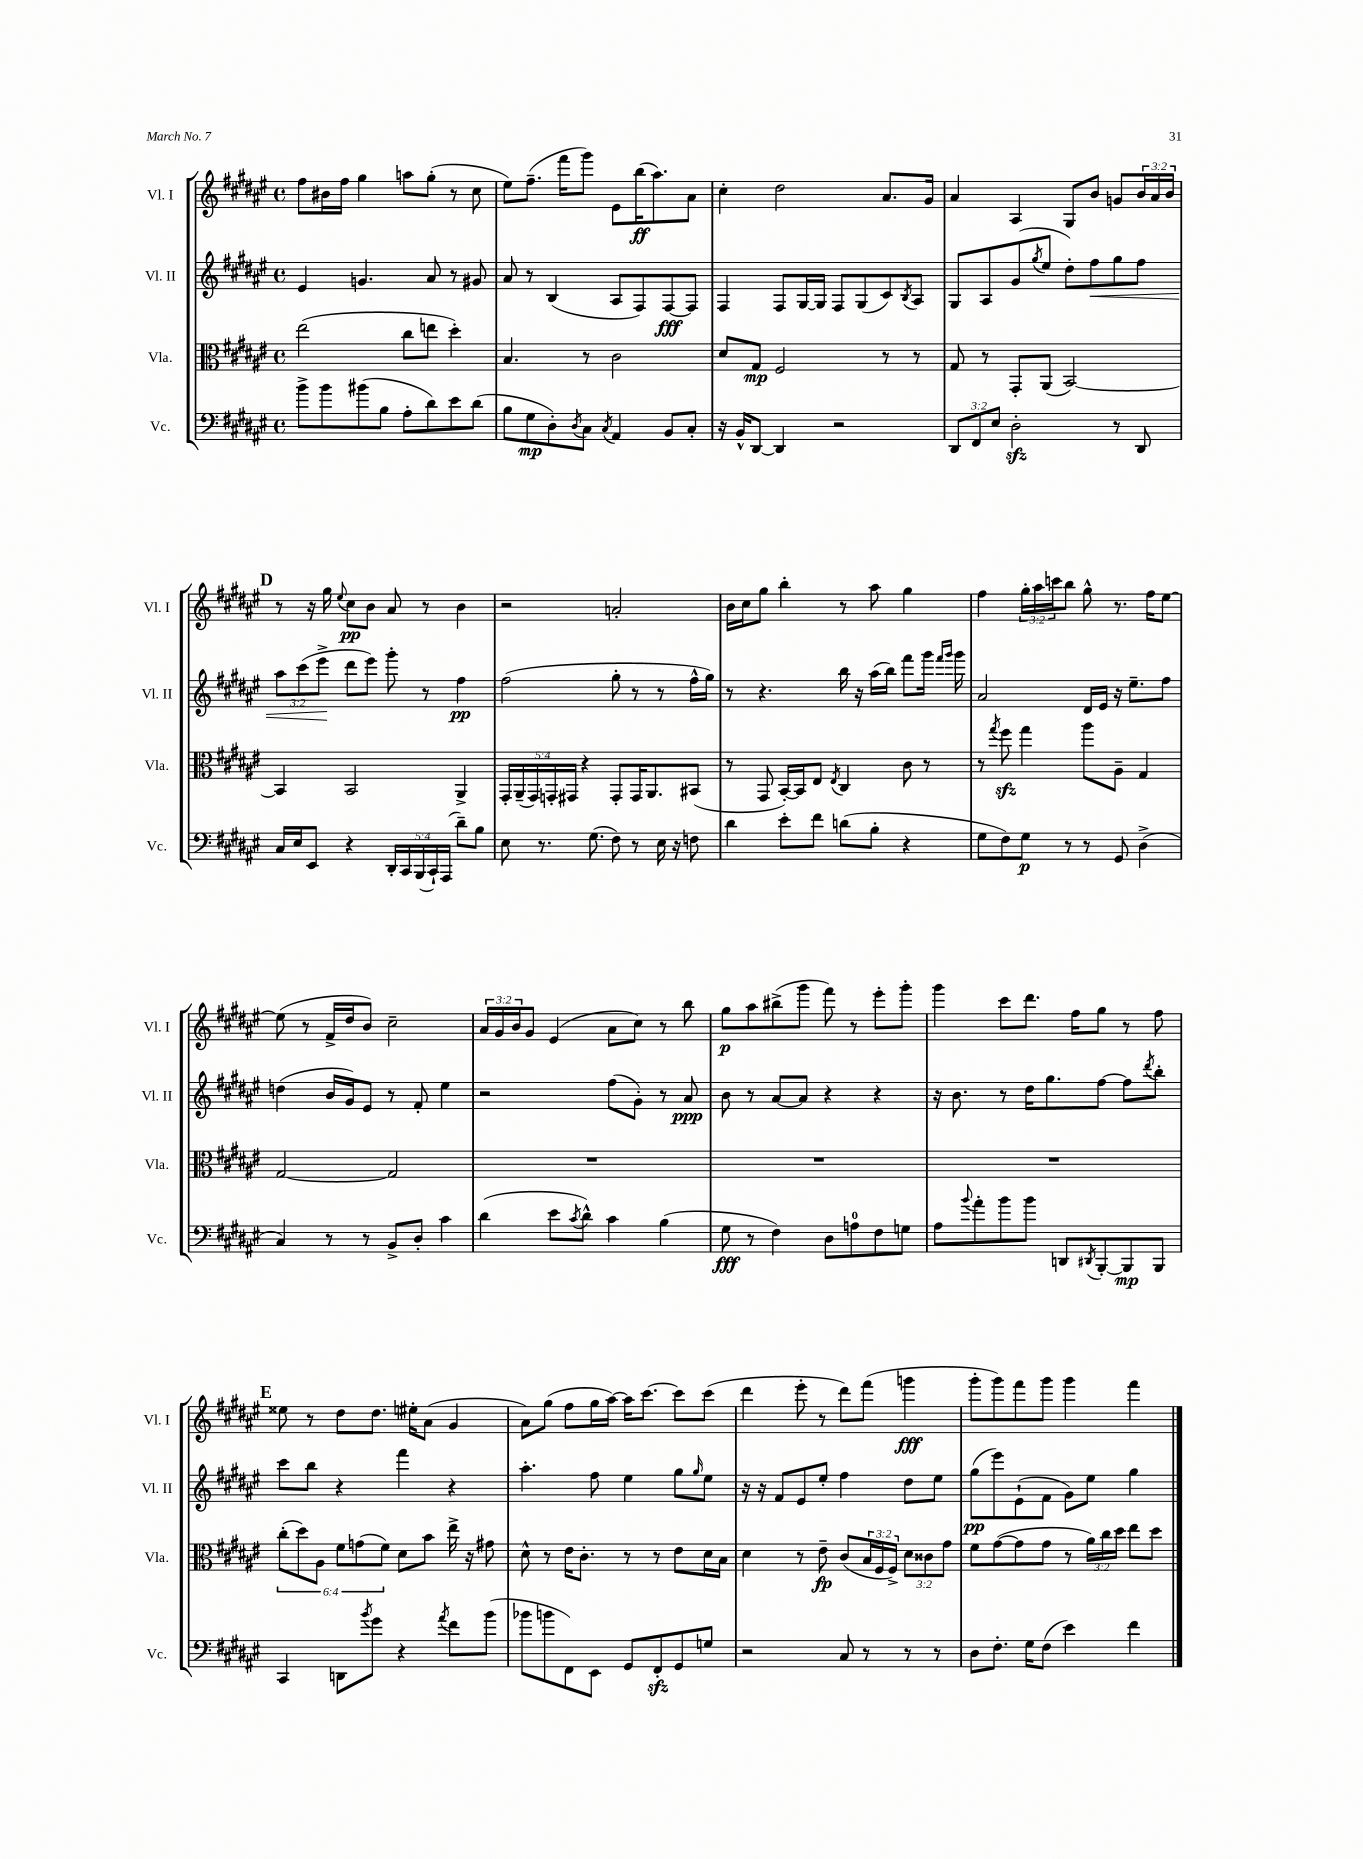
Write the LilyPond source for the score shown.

<<
\new StaffGroup <<
\new Staff = "s0" \with { instrumentName = "Vl. I" shortInstrumentName = "Vl. I" } {
    \clef treble \key fis \major \defaultTimeSignature \time 4/4 \override Staff.TupletNumber.text = #tuplet-number::calc-fraction-text
    fis''8 bis'16 fis''16 gis''4 a''8 gis''8-.( r8 cis''8 |
    eis''8) fis''8.--( fis'''16 gis'''8) eis'8 b''16\ff( ais''8.) ais'8 |
    cis''4-. dis''2 ais'8. gis'16 |
    ais'4 ais4 gis8 b'8 g'8 \tuplet 3/2 { b'16 ais'16 b'16 } |
    \mark \markup { \bold "D" } r8 r16 gis''16 \appoggiatura { eis''8 } cis''8\pp b'8 ais'8 r8 b'4 |
    r2 a'2-. |
    b'16 cis''16 gis''8 b''4-. r8 ais''8 gis''4 |
    fis''4 \tuplet 3/2 { gis''16-. ais''16 c'''16 } b''8 gis''8-^ r8. fis''16 eis''8~ |
    eis''8( r8 fis'16-> dis''16 b'8) cis''2-- |
    \tuplet 3/2 { ais'16 gis'16 b'16 } gis'8 eis'4( ais'8 cis''8) r8 b''8 |
    gis''8\p ais''8 bis''8->( gis'''8 fis'''8) r8 eis'''8-. gis'''8-. |
    gis'''4 cis'''8 dis'''8. fis''16 gis''8 r8 fis''8 |
    \mark \markup { \bold "E" } eisis''8 r8 dis''8 dis''8. eis''16-. ais'8( gis'4 |
    ais'8) gis''8( fis''8 gis''16 ais''16~) ais''16 cis'''8.~ cis'''8 cis'''8( |
    dis'''4 eis'''8-. r8 dis'''8) fis'''8( g'''4\fff |
    gis'''8-. gis'''8) fis'''8 gis'''8 gis'''4 fis'''4 \bar "|." |
}
\new Staff = "s1" \with { instrumentName = "Vl. II" shortInstrumentName = "Vl. II" } {
    \clef treble \key fis \major \defaultTimeSignature \time 4/4 \override Staff.TupletNumber.text = #tuplet-number::calc-fraction-text
    eis'4 g'4. ais'8 r8 gis'8 |
    ais'8 r8 b4( ais8 fis8) fis8~\fff fis8 |
    fis4 fis8 gis16~ gis16 fis8 gis8( cis'8) \acciaccatura { b8 } ais8 |
    gis8 ais8 gis'8( \acciaccatura { gis''8 } eis''8 dis''8-.) fis''8\< gis''8 fis''8 |
    \mark \markup { \bold "D" } \tuplet 3/2 { ais''8 cis'''8( eis'''8->\! } dis'''8 eis'''8) gis'''8-. r8 fis''4\pp |
    fis''2( gis''8-. r8 r8 fis''16-^ gis''16) |
    r8 r4. b''16 r16 ais''16( b''16) fis'''8 gis'''16 \grace { fis'''16 gis'''16 } gis'''16 |
    ais'2 dis'16 eis'16 r16 eis''8.-- fis''8 |
    d''4( b'16 gis'16) eis'8 r8 fis'8-. eis''4 |
    r2 fis''8( gis'8-.) r8 ais'8\ppp |
    b'8 r8 ais'8~ ais'8 r4 r4 |
    r16 b'8. r8 dis''16 gis''8. fis''8~ fis''8 \acciaccatura { dis'''8 } b''8-. |
    \mark \markup { \bold "E" } cis'''8 b''8 r4 fis'''4 r4 |
    ais''4.-. fis''8 eis''4 gis''8 \grace { gis''16 } eis''8 |
    r16 r16 fis'8 eis'8 eis''8-. fis''4 dis''8 eis''8 |
    gis''8\pp( eis'''8) eis'8-!( fis'8 gis'8) eis''8 gis''4 \bar "|." |
}
\new Staff = "s2" \with { instrumentName = "Vla." shortInstrumentName = "Vla." } {
    \clef alto \key fis \major \defaultTimeSignature \time 4/4 \override Staff.TupletNumber.text = #tuplet-number::calc-fraction-text
    eis''2( cis''8 e''8 dis''4-.) |
    b4. r8 cis'2 |
    dis'8 gis8\mp fis2 r8 r8 |
    gis8 r8 gis,8-. ais,8( b,2~) |
    \mark \markup { \bold "D" } b,4 b,2 ais,4-> |
    \tuplet 5/4 { gis,16-. ais,16--( gis,16) g,16-. gis,16 } r4 gis,8-. gis,16 ais,8. bis,8( |
    r8 gis,8 b,16~-.) b,16 eis8 \acciaccatura { eis8 } cis4 cis'8 r8 |
    r8 \acciaccatura { gis''8 } fis''8\sfz gis''4 ais''8 ais8-- gis4 |
    gis2~ gis2 |
    R1 |
    R1 |
    R1 |
    \mark \markup { \bold "E" } \tuplet 6/4 { cis''8-.( dis''8) ais8 fis'8 g'8( fis'8) } dis'8 b'8 eis''16-> r16 gis'8 |
    dis'8-^ r8 eis'16 cis'8.-. r8 r8 eis'8 dis'16 b16 |
    dis'4 r8 eis'8--\fp cis'8( \tuplet 3/2 { b16 fis16 fis16->) } \tuplet 3/2 { dis'8 cisis'8 gis'8 } |
    fis'8 gis'8~( gis'8 gis'8 r8 \tuplet 3/2 { ais'16) cis''16 dis''16 } eis''8 dis''8 \bar "|." |
}
\new Staff = "s3" \with { instrumentName = "Vc." shortInstrumentName = "Vc." } {
    \clef bass \key fis \major \defaultTimeSignature \time 4/4 \override Staff.TupletNumber.text = #tuplet-number::calc-fraction-text
    b'8-> b'8 bis'8( b8 ais8-. dis'8) eis'8 dis'8( |
    b8 gis8\mp dis8-.) \acciaccatura { dis8 } cis8 \acciaccatura { cis8 } ais,4 b,8 cis8-. |
    r16 b,16-^ dis,8~ dis,4 r2 |
    \tuplet 3/2 { dis,8 fis,8 eis8 } dis2-.\sfz r8 dis,8 |
    \mark \markup { \bold "D" } cis16 eis16 eis,8 r4 \tuplet 5/4 { dis,16-. cis,16 b,,16( cis,16-!) ais,,16( } dis'8--) b8 |
    eis8 r8. gis8.( fis8) r8 eis16 r16 f8 |
    dis'4 eis'8-. fis'8 d'8( b8-. r4 |
    gis8 fis8) gis8\p r8 r8 gis,8 dis4->( |
    cis4) r8 r8 b,8-> dis8-. cis'4 |
    dis'4( eis'8 \acciaccatura { cis'8 } dis'8-^) cis'4 b4( |
    gis8\fff r8 fis4) dis8 a8-0 fis8 g8 |
    ais8 \appoggiatura { b'8 } ais'8-. b'8 b'8 d,8 \acciaccatura { dis,8 } b,,8~-. b,,8\mp b,,8 |
    \mark \markup { \bold "E" } cis,4 d,8 \acciaccatura { b'8 } gis'8 r4 \acciaccatura { ais'8 } fis'8 b'8( |
    bes'8 b'8 fis,8) eis,8 gis,8 fis,8-.\sfz gis,8 g8 |
    r2 cis8 r8 r8 r8 |
    dis8 fis8.-. gis16 fis8( eis'4) fis'4 \bar "|." |
}
>>
>>
\layout { \context { \Score \remove "Bar_number_engraver" } }
